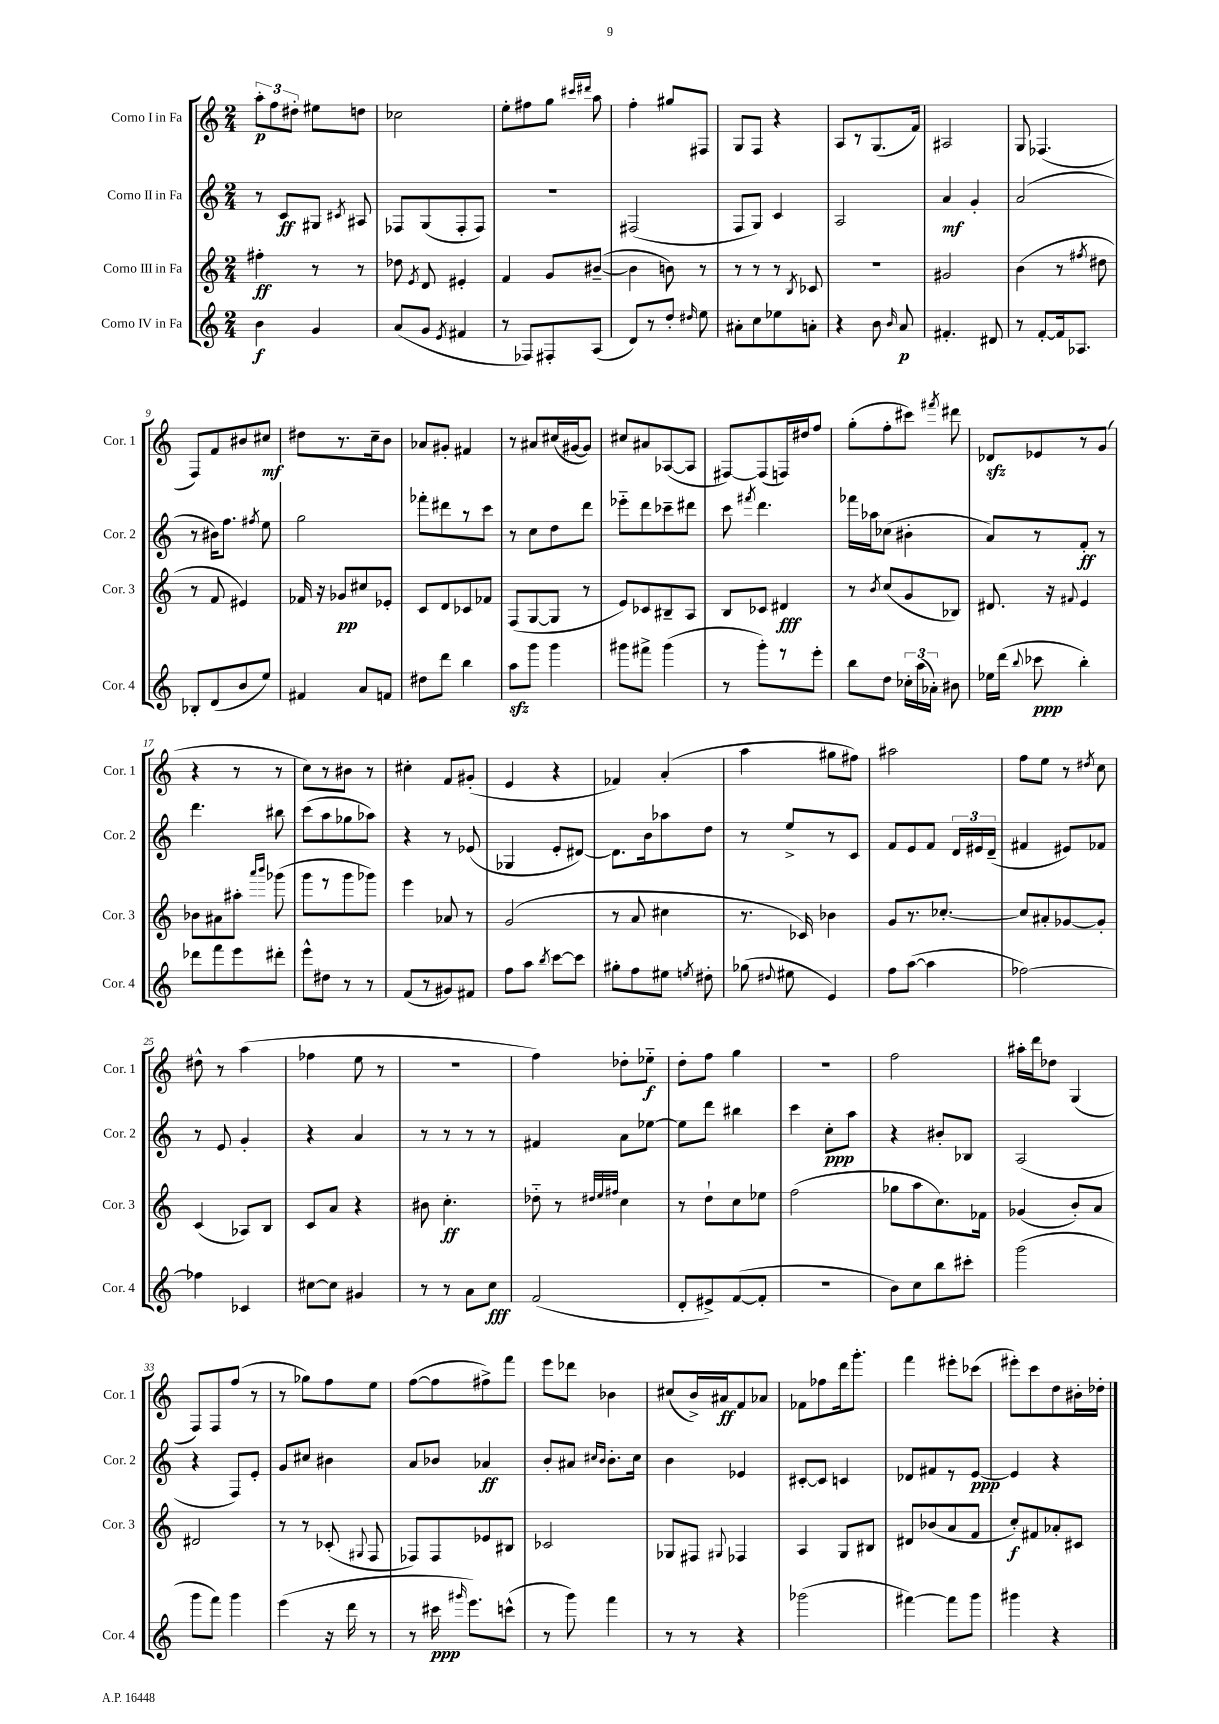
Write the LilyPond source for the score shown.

<<
\new StaffGroup <<
\new Staff = "s0" \with { instrumentName = "Corno I in Fa" shortInstrumentName = "Cor. 1" } {
    \clef treble \key c \major \numericTimeSignature \time 2/4
    \autoBeamOff \tuplet 3/2 { a''8[-.\p f''8 dis''8]-. } eis''8[ d''8] |
    ces''2 |
    e''8[-. fis''8 g''8] \grace { cis'''16[ dis'''16] } a''8 |
    f''4-. gis''8[ fis8] |
    g8[ f8] r4 |
    a8[ r8 g8.( f'16]) |
    ais2 |
    g8 fes4.( |
    f8[) f'8 bis'8 cis''8]\mf |
    dis''8[ r8. c''16-- b'8] |
    aes'8[ gis'8]-. fis'4 |
    r8 ais'8[ cis''16( gis'16~ gis'8]) |
    cis''8[ ais'8 aes8~( aes8] |
    fis8[~) fis8( f16) dis''16 f''8] |
    g''8[-.( f''8-. cis'''8]) \acciaccatura { fis'''8 } dis'''8 |
    des'8[\sfz ees'8 r8 g'8]( |
    r4 r8 r8 |
    c''8[) r8 bis'8] r8 |
    cis''4-. f'8[ gis'8]-.( |
    e'4 r4 |
    fes'4) a'4-.( |
    a''4 gis''8[ fis''8]) |
    ais''2 |
    f''8[ e''8] r8 \acciaccatura { dis''8 } c''8 |
    dis''8-^ r8 a''4( |
    fes''4 e''8 r8 |
    r2 |
    f''4) des''8[-. ees''8]-_\f |
    d''8[-. f''8] g''4 |
    r2 |
    f''2 |
    ais''16[-. d'''16 des''8] g4( |
    f8[) f8 f''8]( r8 |
    r8 ges''8[) f''8 e''8] |
    f''8[~( f''8 fis''8->) f'''8] |
    e'''8[ des'''8] bes'4 |
    cis''8[( b'16->) ais'16\ff f'8 aes'8] |
    fes'8[ fes''8 d'''16 g'''8.]-. |
    f'''4 eis'''8[-. ces'''8]( |
    eis'''8[-.) c'''8 d''8 bis'16-. des''16]-. \bar "|." |
}
\new Staff = "s1" \with { instrumentName = "Corno II in Fa" shortInstrumentName = "Cor. 2" } {
    \clef treble \key c \major \numericTimeSignature \time 2/4
    \autoBeamOff r8 c'8[\ff gis8] \acciaccatura { cis'8 } ais8 |
    fes8[ g8( fes8-. fes8]) |
    r2 |
    fis2( |
    f8[ g8]) c'4 |
    a2 |
    a'4\mf g'4-. |
    a'2( |
    r8 bis'16[) f''8.] \acciaccatura { fis''8 } e''8 |
    g''2 |
    fes'''8[-. dis'''8 r8 c'''8] |
    r8 c''8[ d''8 d'''8] |
    ees'''8[-_ d'''8 ces'''8-- dis'''8] |
    c'''8 \acciaccatura { fis'''8 } d'''4. |
    fes'''16[ aes''16 ces''8]( bis'4-. |
    a'8[) r8 f'8]-.\ff r8 |
    d'''4. bis''8 |
    c'''8[( a''8 ges''8 aes''8]) |
    r4 r8 ees'8( |
    ges4 e'8[-. dis'8]~) |
    dis'8.[ b'16 aes''8 d''8] |
    r8 e''8[-> r8 c'8] |
    f'8[ e'8 f'8] \tuplet 3/2 { d'16[ eis'16 d'16]--( } |
    fis'4 eis'8[) fes'8] |
    r8 e'8 g'4-. |
    r4 a'4 |
    r8 r8 r8 r8 |
    fis'4 a'8[ ees''8]~ |
    ees''8[ d'''8] bis''4 |
    c'''4 c''8[-.\ppp a''8] |
    r4 bis'8[-. bes8] |
    a2( |
    r4 f8[) e'8]-. |
    g'8[ cis''8] bis'4 |
    a'8[ bes'8] aes'4\ff |
    b'8[-. ais'8] \grace { cis''16[ b'16] } b'8.[-. cis''16] |
    b'4 ees'4 |
    cis'8[~-. cis'8] c'4 |
    des'8[ fis'8 r8 e'8]~\ppp |
    e'4 r4 \bar "|." |
}
\new Staff = "s2" \with { instrumentName = "Corno III in Fa" shortInstrumentName = "Cor. 3" } {
    \clef treble \key c \major \numericTimeSignature \time 2/4
    \autoBeamOff fis''4-.\ff r8 r8 |
    des''8 \acciaccatura { e'8 } d'8 eis'4-. |
    f'4 g'8[ bis'8]~--( |
    bis'4 b'8) r8 |
    r8 r8 r8 \acciaccatura { b8 } ces'8 |
    R2 |
    gis'2 |
    b'4( r8 \acciaccatura { fis''8 } dis''8 |
    r8 f'8 eis'4) |
    fes'16 r16 ges'8[\pp cis''8 ees'8]-. |
    c'8[ d'8 ces'8 fes'8] |
    f8[( g8~ g8] r8 |
    e'8[) ces'8 bis8-- a8] |
    b8[ ces'8] dis'4\fff |
    r8 \acciaccatura { b'8 } c''8[( g'8 bes8]) |
    dis'8. r16 \appoggiatura { fis'8 } e'4 |
    bes'8[ ais'8 ais''8]-. \grace { a'''16[ b'''16] } ges'''8( |
    g'''8[ r8 g'''8 ges'''8]) |
    e'''4 aes'8 r8 |
    g'2( |
    r8 a'8 cis''4 |
    r8. ces'16) bes'4 |
    g'8[ r8. ces''8.]~-. |
    ces''8[ ais'8-. ges'8~ ges'8]-. |
    c'4( aes8[) b8] |
    c'8[ a'8] r4 |
    bis'8 c''4.-.\ff |
    des''8-_ r8 \grace { dis''32[ e''32 fis''32] } c''4 |
    r8 d''8[-! c''8 ees''8] |
    f''2( |
    ges''8[ a''8 c''8.) fes'16] |
    ges'4( b'8[-.) a'8] |
    dis'2 |
    r8 r8 ces'8-.( \appoggiatura { gis8 } f8 |
    fes8[) fes8 ees'8 bis8] |
    ces'2 |
    ges8[ fis8] \appoggiatura { gis8 } fes4 |
    a4 g8[ bis8] |
    dis'8[ bes'8( a'8 f'8] |
    c''8[-.\f) fis'8 aes'8-. cis'8] \bar "|." |
}
\new Staff = "s3" \with { instrumentName = "Corno IV in Fa" shortInstrumentName = "Cor. 4" } {
    \clef treble \key c \major \numericTimeSignature \time 2/4
    \autoBeamOff b'4\f g'4 |
    a'8[( g'8] \acciaccatura { e'8 } fis'4 |
    r8 fes8[) fis8-. a8]( |
    d'8[) r8 d''8]-. \grace { dis''16 } e''8 |
    ais'8[-. c''8 ees''8 a'8]-. |
    r4 b'8 \grace { b'16 } a'8\p |
    fis'4.-. dis'8 |
    r8 f'8[~-. f'16 aes8.] |
    bes8[-. d'8( b'8 e''8]) |
    fis'4 a'8[ f'8] |
    dis''8[ d'''8] b''4 |
    a''8[\sfz g'''8] g'''4 |
    gis'''8[ fis'''8]-> gis'''4( |
    r8 g'''8[-.) r8 e'''8]-. |
    b''8[ d''8] \tuplet 3/2 { ces''16[-. a''16( aes'16]-.) } bis'8 |
    ees''16[ d'''16]( \appoggiatura { b''8 } ces'''8\ppp b''4-.) |
    des'''8[ f'''8 e'''8 dis'''8]-. |
    e'''8[-^ dis''8] r8 r8 |
    f'8[( r8 gis'8) fis'8] |
    f''8[ a''8] \acciaccatura { b''8 } c'''8[~ c'''8] |
    gis''8[-. f''8 eis''8] \acciaccatura { e''8 } dis''8-. |
    ges''8( \appoggiatura { dis''8 } eis''8 e'4) |
    f''8[ a''8]~( a''4 |
    fes''2~) |
    fes''4 ces'4 |
    cis''8[~ cis''8] gis'4 |
    r8 r8 a'8[ c''8]\fff |
    f'2( |
    d'8[-. eis'8->) f'8~( f'8]-. |
    R2 |
    b'8[) c''8 b''8 cis'''8]-. |
    g'''2( |
    g'''8[ f'''8]) g'''4 |
    e'''4( r16 d'''16 r8 |
    r8 cis'''16\ppp \grace { gis'''16 } e'''8.[) c'''8]-^( |
    r8 g'''8) f'''4 |
    r8 r8 r4 |
    ges'''2( |
    fis'''4~) fis'''8[ g'''8] |
    gis'''4 r4 \bar "|." |
}
>>
>>
